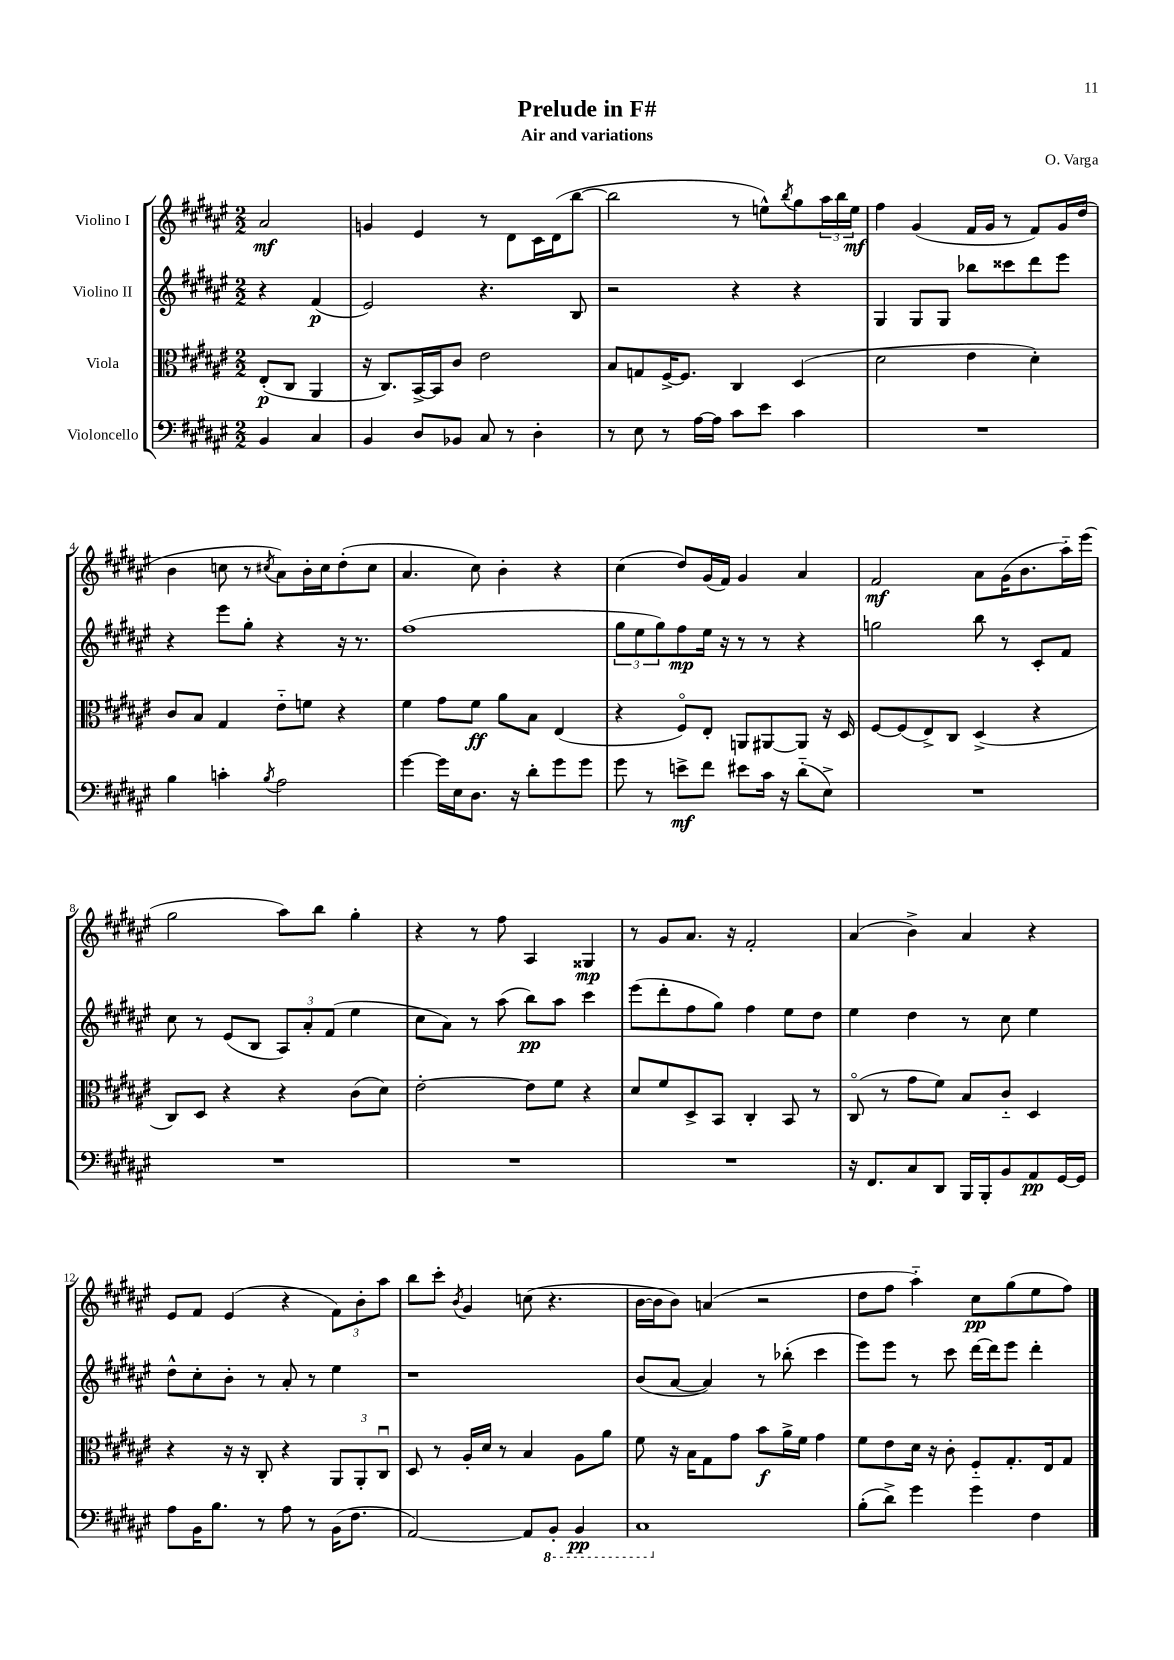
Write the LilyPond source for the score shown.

\header { title = "Prelude in F#" composer = "O. Varga" subtitle = "Air and variations" }
<<
\new StaffGroup <<
\new Staff = "s0" \with { instrumentName = "Violino I" } {
    \clef treble \key fis \major \numericTimeSignature \time 2/2 \partial 2
    ais'2\mf |
    g'4 eis'4 r8 dis'8 cis'16 dis'16( b''8~ |
    b''2 r8 e''8-^) \acciaccatura { b''8 } gis''8 \tuplet 3/2 { ais''16 b''16 e''16\mf } |
    fis''4 gis'4( fis'16 gis'16 r8 fis'8) gis'16 dis''16( |
    b'4 c''8 r8 \acciaccatura { cis''8 } ais'8) b'16-. cis''16 dis''8-.( cis''8 |
    ais'4. cis''8) b'4-. r4 |
    cis''4( dis''8) gis'16( fis'16) gis'4 ais'4 |
    fis'2\mf ais'8 gis'16( b'8. ais''16-_) eis'''16( |
    gis''2 ais''8) b''8 gis''4-. |
    r4 r8 fis''8 ais4 gisis4\mp |
    r8 gis'8 ais'8. r16 fis'2-. |
    ais'4( b'4->) ais'4 r4 |
    eis'8 fis'8 eis'4( r4 \tuplet 3/2 { fis'8) b'8-. ais''8 } |
    b''8 cis'''8-. \acciaccatura { b'8 } gis'4 c''8( r4. |
    b'16~ b'16 b'8) a'4( r2 |
    dis''8 fis''8 ais''4-_) cis''8\pp gis''8( eis''8 fis''8) \bar "|." |
}
\new Staff = "s1" \with { instrumentName = "Violino II" } {
    \clef treble \key fis \major \numericTimeSignature \time 2/2 \partial 2
    r4 fis'4\p( |
    eis'2) r4. b8 |
    r2 r4 r4 |
    gis4 gis8 gis8 bes''8 cisis'''8 dis'''8 eis'''8 |
    r4 eis'''8 gis''8-. r4 r16 r8. |
    fis''1( |
    \tuplet 3/2 { gis''8 eis''8 gis''8) } fis''8\mp eis''16 r16 r8 r8 r4 |
    g''2 b''8 r8 cis'8-. fis'8 |
    cis''8 r8 eis'8( b8 \tuplet 3/2 { ais8) ais'8-. fis'8( } eis''4 |
    cis''8 ais'8) r8 ais''8( b''8\pp) ais''8 cis'''4 |
    eis'''8( dis'''8-. fis''8 gis''8) fis''4 eis''8 dis''8 |
    eis''4 dis''4 r8 cis''8 eis''4 |
    dis''8-^ cis''8-. b'8-. r8 ais'8-. r8 eis''4 |
    r1 |
    b'8( ais'8~ ais'4) r8 bes''8-.( cis'''4 |
    eis'''8) eis'''8 r8 cis'''8 dis'''16~ dis'''16 eis'''8 dis'''4-. \bar "|." |
}
\new Staff = "s2" \with { instrumentName = "Viola" } {
    \clef alto \key fis \major \numericTimeSignature \time 2/2 \partial 2
    eis8-.\p( cis8 ais,4 |
    r16 cis8.) b,16~-> b,16 cis'8 eis'2 |
    b8 g8 fis16~-> fis8. cis4 dis4( |
    dis'2 eis'4 dis'4-.) |
    cis'8 b8 gis4 eis'8-_ f'8 r4 |
    fis'4 gis'8 fis'8\ff ais'8 b8 eis4( |
    r4 fis8\flageolet) eis8-. a,8 ais,8~ ais,8 r16 dis16 |
    fis8~ fis8( eis8->) cis8 dis4->( r4 |
    cis8) dis8 r4 r4 cis'8( dis'8) |
    eis'2~-. eis'8 fis'8 r4 |
    dis'8 fis'8 dis8-> b,8 cis4-. b,8 r8 |
    cis8\flageolet( r8 gis'8 fis'8) b8 cis'8-_ dis4 |
    r4 r16 r16 cis8-. r4 \tuplet 3/2 { ais,8 ais,8-. cis8\downbow } |
    dis8 r8 ais16-. dis'16 r8 b4 ais8 ais'8 |
    fis'8 r16 b16 gis8 gis'8 b'8\f ais'16-> fis'16 gis'4 |
    fis'8 eis'8 dis'16 r16 cis'8-. fis8-_ gis8.-. eis16 gis8 \bar "|." |
}
\new Staff = "s3" \with { instrumentName = "Violoncello" } {
    \clef bass \key fis \major \numericTimeSignature \time 2/2 \partial 2
    b,4 cis4 |
    b,4 dis8 bes,8 cis8 r8 dis4-. |
    r8 eis8 r8 ais16~ ais16 cis'8 eis'8 cis'4 |
    R1 |
    b4 c'4-. \acciaccatura { b8 } ais2 |
    gis'4~ gis'16 eis16 dis8. r16 dis'8-. gis'8 gis'8 |
    gis'8 r8 e'8->\mf fis'8 eis'8 cis'16 r16 dis'8-_( eis8->) |
    R1 |
    R1 |
    R1 |
    R1 |
    r16 fis,8. cis8 dis,8 b,,16 b,,16-. b,8 ais,8\pp gis,16~ gis,16 |
    ais8 b,16 b8. r8 ais8 r8 b,16( fis8. |
    ais,2~) ais,8 \ottava #-1 b,,8-. b,,4\pp |
    cis,1 \ottava #0 |
    b8-.( dis'8->) gis'4 gis'4 fis4 \bar "|." |
}
>>
>>
